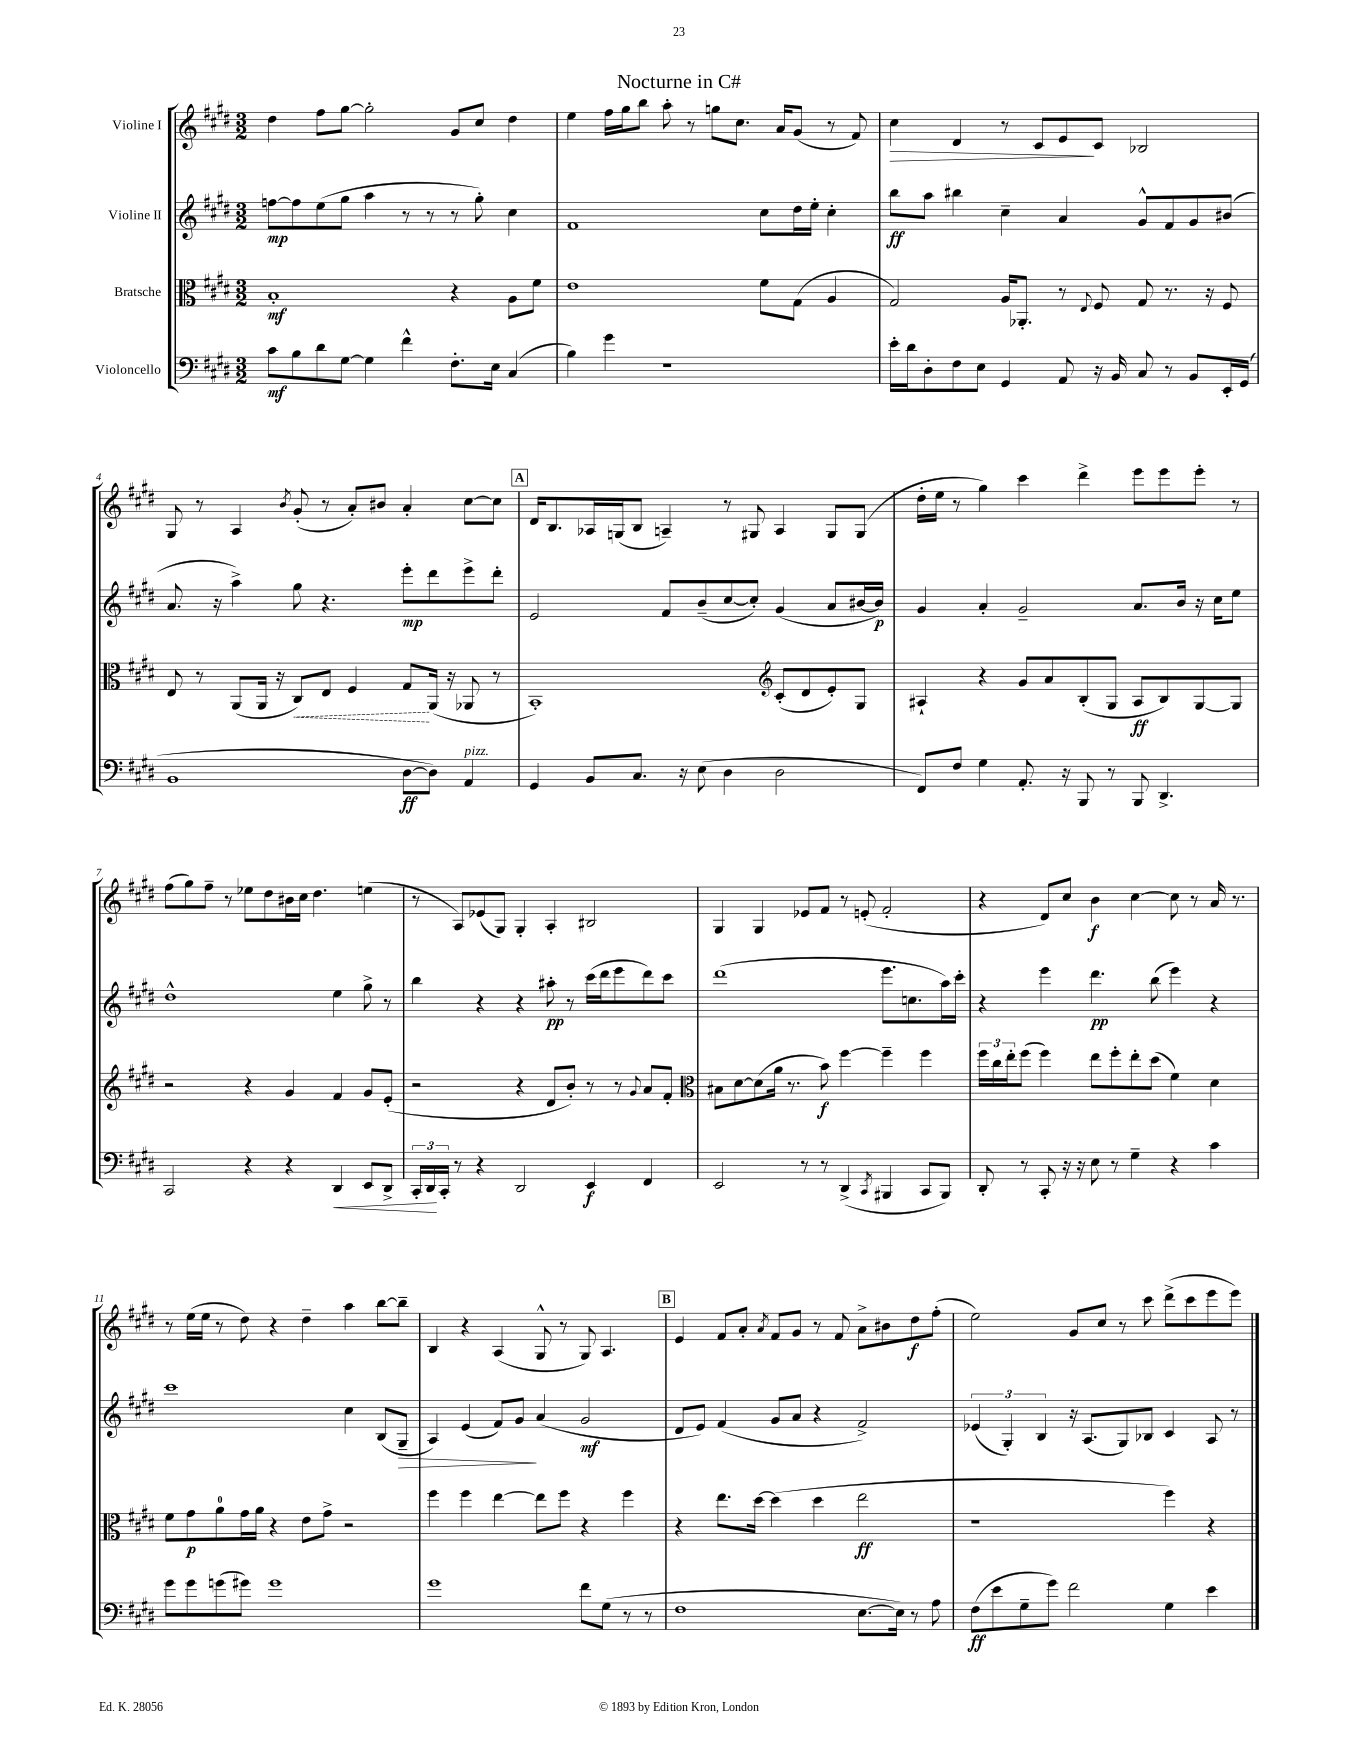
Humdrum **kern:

**kern	**kern	**kern	**kern
*staff4	*staff3	*staff2	*staff1
*clefF4	*clefC3	*clefG2	*clefG2
*k[f#c#g#d#]	*k[f#c#g#d#]	*k[f#c#g#d#]	*k[f#c#g#d#]
*M3/2	*M3/2	*M3/2	*M3/2
8c#\L	1B'	[8ff\L	4dd#\
8B\	.	8ff\]	.
8d#\	.	(8ee\	8ff#\L
[8G#\J	.	8gg#\J	[8gg#\J
4G#\]	.	4aa\	2gg#'\]
4f#^^\	.	8r	.
.	.	8r	.
8.F#'\L	4r	8r	8g#/L
.	.	8gg#'\)	8cc#/J
16E\Jk	.	.	.
(4C#/	8A\L	4cc#\	4dd#\
.	8f#\J	.	.
=	=	=	=
4B\)	1e	1f#	4ee\
4g#\	.	.	16ff#\LL
.	.	.	16gg#\J
.	.	.	8bb\J
1r	.	.	8aa'\
.	.	.	8r
.	.	.	8gg\L
.	.	.	8.cc#\J
.	8f#\L	8cc#\L	.
.	.	.	16a/LK
.	(8G#\J	16dd#\L	(8g#/J
.	.	16ee'\JJ	.
.	4A/	4cc#'\	8r
.	.	.	8f#/)
=	=	=	=
16e'\LL	2G#/)	8bb\L	4cc#\
16d#\J	.	.	.
8D#'\	.	8aa\J	.
8F#\	.	4bb#\	4d#/
8E\J	.	.	.
4GG#/	16A/LK	4cc#~\	8r
.	8.AA-'/J	.	.
.	.	.	8c#/L
8AA/	8r	4a/	8e/
.	8qqE/	.	.
16r	8F#/	.	8c#/J
16BB/	.	.	.
8C#/	8G#/	8g#^^/L	2B-/
8r	8.r	8f#/	.
8BB/L	.	8g#/	.
.	16r	.	.
16EE'/L	8F#/	(8b#/J	.
(16GG#/JJ	.	.	.
=	=	=	=
1BB	8E/	8.a/	8G#/
.	8r	.	8r
.	.	16r	.
.	(8AA/L	4aa^\)	4A/
.	16AA/Jk	.	.
.	16r	.	.
.	.	.	8qb/
.	8C#/L)	8gg#\	(8g#'/
.	8E/J	4.r	8r
.	4F#/	.	8a'/L)
.	.	.	8b#/J
[8D#\L	8G#/L	8eee'\L	4a'/
8D#\]J)	(16AA/Jk	8ddd#\	.
.	16r	.	.
4AA/	8AA-/	8eee^\	[8cc#\L
.	8r	8ddd#'\J	8cc#\]J
=	=	=	=
4GG#/	1BB')	2e/	16d#/LK
.	.	.	8.B/
8BB/L	.	.	16A-/L
.	.	.	(16G/J
8.C#/J	.	.	8B/J
.	.	8f#/L	4A~/)
16r	.	.	.
(8E\	.	(8b~/	.
4D#\	.	[8cc#/	8r
.	.	8cc#'/]J)	8G#/
*	*clefG2	*	*
2D#\	(8c#'/L	(4g#/	4A/
.	8d#/	.	.
.	8e'/)	8a/L	8G#/L
.	8G#/J	[16b#/L	(8G#/J
.	.	16b#/]JJ)	.
=	=	=	=
8FF#/L)	4A#`/	4g#/	16dd#'\LL
.	.	.	16ee\JJ
8F#/J	.	.	8r
4G#\	4r	4a'/	4gg#\)
8.AA'/	8g#/L	2g#~/	4ccc#\
.	8a/	.	.
16r	.	.	.
8BBB/	(8B'/	.	4ddd#^\
8r	8G#/J	.	.
8BBB/	8A#/L	8.a/L	8eee\L
4.DD#^/	8B/)	.	8eee\
.	.	16b/Jk	.
.	[8G#/	16r	8eee'\J
.	.	16cc#\LK	.
.	8G#/]J	8ee\J	8r
=	=	=	=
2CC#/	2r	1dd#^^	(8ff#\L
.	.	.	8gg#\)
.	.	.	8ff#~\J
.	.	.	8r
4r	4r	.	8ee-\L
.	.	.	8dd#\
4r	4g#/	.	16b#\L
.	.	.	16cc#\JJ
.	.	.	4.dd#\
4DD#/	4f#/	4ee\	.
8EE/L	8g#/L	8gg#^\	(4ee\
8DD#^/J	(8e'/J	8r	.
=	=	=	=
24CC#'/LL	2r	4bb\	8r
24DD#/	.	.	.
24CC#'/JJ	.	.	.
8r	.	.	8A/L)
4r	.	4r	(8e-/
.	.	.	8G#/J)
2DD#/	4r	4r	4G#'/
.	8d#/L	8aa#'\	4A'/
.	8b'/J)	8r	.
4EE/	8r	(16ccc#\LL	2B#/
.	.	16ddd#\J	.
.	8r	8eee\	.
.	8qqg#/	.	.
4FF#/	8a/L	8ddd#\)	.
.	8f#'/J	8ccc#\J	.
=	=	=	=
*	*clefC3	*	*
2EE/	8B#\L	(1ddd#	4G#/
.	[8d#\	.	.
.	(8d#\]	.	4G#/
.	16a\Jk	.	.
.	8.r	.	.
8r	.	.	8e-/L
8r	8b\)	.	8f#/J
(4DD#^/	[4ff#\	.	8r
.	.	.	(8e'/
8qCC#/	.	.	.
4BBB#/	4ff#~\]	8.eee\L	2f#'/
.	.	8.cc\	.
8CC#/L	4ff#\	.	.
8BBB#/J)	.	16aa\L)	.
.	.	16ccc#'\JJ	.
=	=	=	=
8DD#'/	24ff#\LL	4r	4r
.	24cc#\	.	.
.	24ee'\J	.	.
8r	(8ff#\J	.	.
8CC#'/	4ff#\)	4eee\	8d#/L)
16r	.	.	8cc#/J
16r	.	.	.
8E\	8ee\L	4.ddd#\	4b\
8r	8ff#'\	.	.
4G#~\	8ee'\	.	[4cc#\
.	(8dd#\J	(8bb\	.
4r	4f#\)	4eee\)	8cc#\]
.	.	.	8r
4c#\	4d#\	4r	16a/
.	.	.	8.r
=	=	=	=
8g#\L	8f#\L	1ccc#	8r
8g#\	8g#\	.	(16ee\LL
.	.	.	16ee\JJ
(8g\	8a\	.	8r
8g#\J)	16g#\L	.	8dd#\)
.	16a\JJ	.	.
1g#	4r	.	4r
.	8e\L	.	4dd#~\
.	8g#^\J	.	.
.	2r	4cc#\	4aa\
.	.	(8B/L	[8bb\L
.	.	8G#~/J	8bb~\]J
=	=	=	=
1g#	4ff#\	4A/)	4B/
.	4ff#\	(4e/	4r
.	[4ee\	8f#/L)	(4A/
.	.	8g#/J	.
.	8ee\]L	(4a/	8G#^^/
.	8ff#\J	.	8r
8f#\L	4r	2g#/	8G#/)
(8G#\J	.	.	4.A/
8r	4ff#\	.	.
8r	.	.	.
=	=	=	=
1F#	4r	8d#/L	4e/
.	.	8e/J)	.
.	8.ee\L	(4f#/	8f#/L
.	.	.	8a'/J
.	[16dd#\Jk	.	.
.	.	.	8qa/
.	(4dd#\]	8g#/L	8f#/L
.	.	8a/J	8g#/J
.	4dd#\	4r	8r
.	.	.	8f#/
[8.E\L	2ee\	2f#^/)	8a^\L
.	.	.	8b#\
16E\]Jk)	.	.	.
8r	.	.	8dd#\
8A\	.	.	(8ff#'\J
=	=	=	=
(8F#\L	1r	(6e-/	2ee\)
8e\	.	.	.
.	.	6G#'/)	.
8G#~\	.	.	.
.	.	6B/	.
8g#\J)	.	.	.
2f#\	.	16r	8g#/L
.	.	(8.A/L	.
.	.	.	8cc#/J
.	.	8G#/)	8r
.	.	8B-/J	8ccc#\
4G#\	4ff#\)	4c#/	(8ddd#^\L
.	.	.	8ccc#\
4e\	4r	8A/	8eee\
.	.	8r	8eee\J)
==	==	==	==
*-	*-	*-	*-
